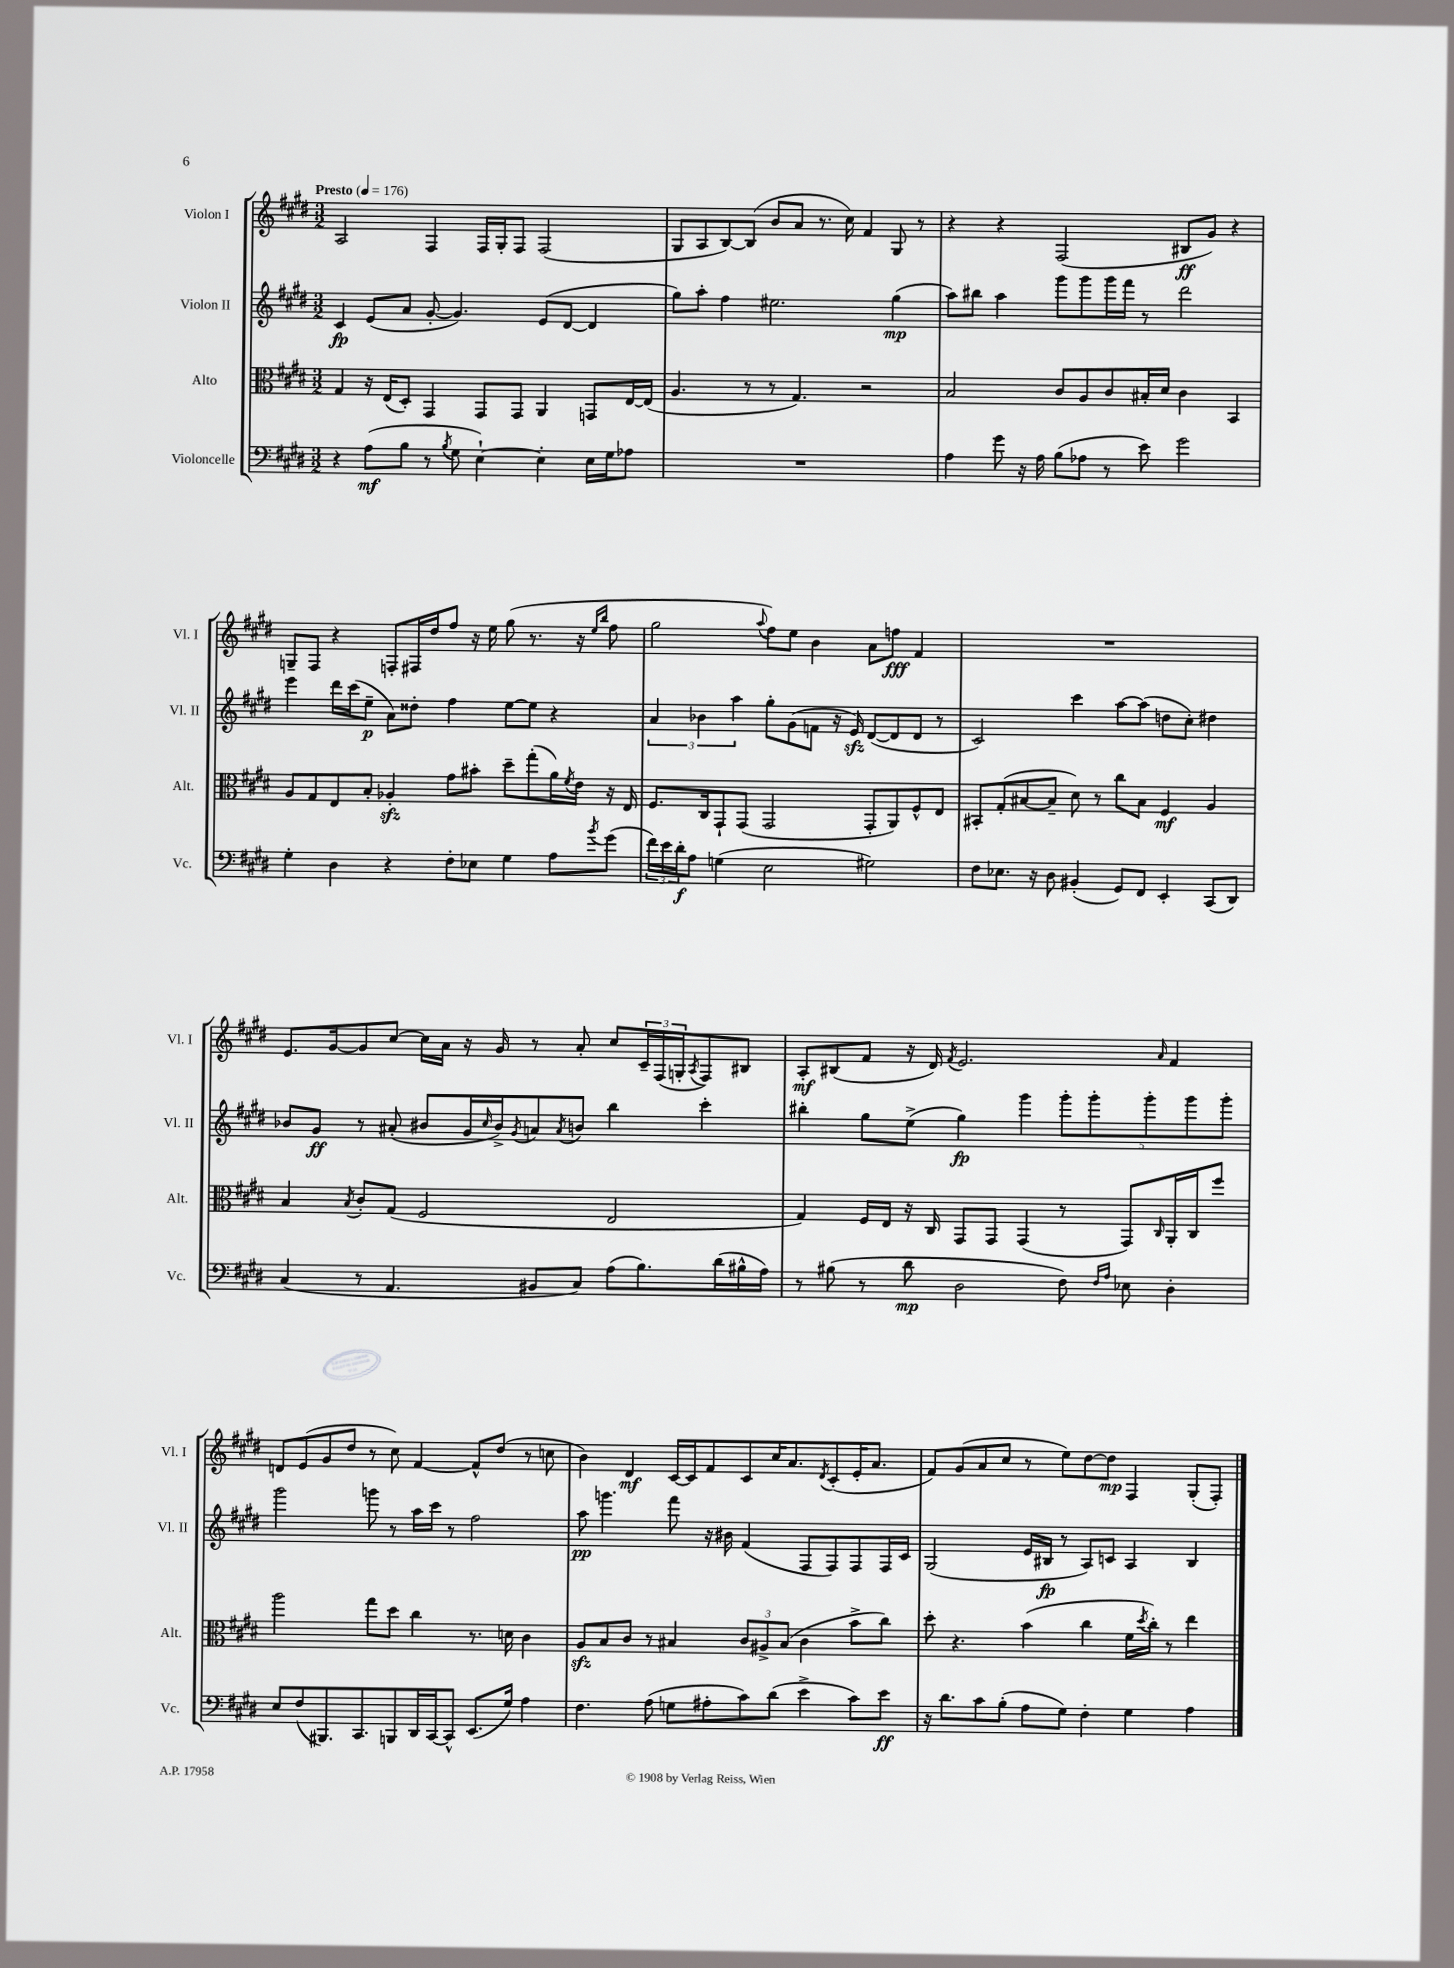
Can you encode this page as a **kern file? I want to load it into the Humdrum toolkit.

**kern	**dynam	**kern	**dynam	**kern	**dynam	**kern	**dynam
*part4	*part4	*part3	*part3	*part2	*part2	*part1	*part1
*staff4	*staff4	*staff3	*staff3	*staff2	*staff2	*staff1	*staff1
*I"Violoncelle	*	*I"Alto	*	*I"Violon II	*	*I"Violon I	*
*I'Vc.	*	*I'Alt.	*	*I'Vl. II	*	*I'Vl. I	*
*clefF4	*	*clefC3	*	*clefG2	*	*clefG2	*
*k[f#c#g#d#]	*	*k[f#c#g#d#]	*	*k[f#c#g#d#]	*	*k[f#c#g#d#]	*
*M3/2	*	*M3/2	*	*M3/2	*	*M3/2	*
*MM176	*	*MM176	*	*MM176	*	*MM176	*
=1	=1	=1	=1	=1	=1	=1	=1
!	!	!	!	!	!	!LO:TX:a:B:t=Presto	!
4r	.	4G#/	.	4c#/	fp	2A/	.
(8A\L	mf	16r	.	(8e/L	.	.	.
.	.	(16E/KL	.	.	.	.	.
8B\J	.	8D#'/J)	.	8a/J	.	.	.
8r	.	4GG#/	.	[8g#'/	.	4F#/	.
8qB/	.	.	.	.	.	.	.
8G#\	.	.	.	4.g#/])	.	.	.
[4E`\)	.	8GG#/L	.	.	.	16F#/LL	.
.	.	.	.	.	.	16G#'/J	.
.	.	8GG#/J	.	.	.	8F#/J	.
4E'\]	.	4AA/	.	(8e/L	.	(2F#/	.
.	.	.	.	[8d#/J	.	.	.
16E\LL	.	8GGn/L	.	4d#/]	.	.	.
16G#\J	.	.	.	.	.	.	.
8A-X\J	.	[16E/L	.	.	.	.	.
.	.	(16E/JJ]	.	.	.	.	.
=2	=2	=2	=2	=2	=2	=2	=2
1.r	.	4.A/	.	8gg#\L)	.	8G#/L	.
.	.	.	.	8aa'\J	.	8A/	.
.	.	.	.	4ff#\	.	[8B/)	.
.	.	8r	.	.	.	(8B/J]	.
.	.	8r	.	2.ee#X\	.	8b/L	.
.	.	4.G#/)	.	.	.	8a/J	.
.	.	.	.	.	.	8.r	.
.	.	.	.	.	.	16cc#\)	.
.	.	2r	.	.	.	4f#/	.
.	.	.	.	(4gg#\	mp	8G#/	.
.	.	.	.	.	.	8r	.
=3	=3	=3	=3	=3	=3	=3	=3
4A\	.	2B/	.	8aa\L)	.	4r	.
.	.	.	.	8bb#X\J	.	.	.
8g#\	.	.	.	4aa\	.	4r	.
16r	.	.	.	.	.	.	.
16A\	.	.	.	.	.	.	.
(8B\L	.	8c#/L	.	8ggg#\L	.	(2F#/	.
8A-X\J	.	8A/	.	8ggg#\	.	.	.
8r	.	8c#/	.	16ggg#\L	.	.	.
.	.	.	.	16fff#\JJ	.	.	.
8e\)	.	16B#X'/L	.	8r	.	.	.
.	.	16d#/JJ	.	.	.	.	.
2g#\	.	4c#\	.	2ddd#\	.	8B#X/L	ff
.	.	.	.	.	.	8g#/J)	.
.	.	4BB/	.	.	.	4r	.
!!LO:LB:g=z
=4	=4	=4	=4	=4	=4	=4	=4
4G#'\	.	8A/L	.	4eee\	.	8Gn~/L	.
.	.	8G#/	.	.	.	8F#/J	.
4D#\	.	8E/	.	16ddd#\LL	.	4r	.
.	.	.	.	(16ccc#\J	.	.	.
.	.	8B'/J	.	8ee~\J	p	.	.
4r	.	4A-Xzz'/	.	8a\L)	.	8Fn'/L	.
.	.	.	.	8dd##X'\J	.	16F#X/L	.
.	.	.	.	.	.	16dd#/J	.
8F#'\L	.	8g#\L	.	4ff#\	.	8ff#/J	.
8E-X\J	.	8b#X'\J	.	.	.	16r	.
.	.	.	.	.	.	16ee\	.
4G#\	.	8dd#~\L	.	[8ee\L	.	(8gg#\	.
.	.	(8gg#'\	.	8ee\J]	.	8.r	.
8A\L	.	16a\L)	.	4r	.	.	.
.	.	8qf#/	.	.	.	.	.
.	.	16e\JJ	.	.	.	16r	.
.	.	.	.	.	.	16qqee/LL	.
8qb/	.	.	.	.	.	16qqbb/JJ	.
(8g#\J	.	16r	.	.	.	8ff#\	.
.	.	16E/	.	.	.	.	.
=5	=5	=5	=5	=5	=5	=5	=5
24f#\LL)	.	8.F#/L	.	6a/	.	2gg#\	.
24e\	.	.	.	.	.	.	.
24d#'\J	f	.	.	.	.	.	.
8A\J	.	.	.	.	.	.	.
.	.	.	.	6b-X\	.	.	.
.	.	16C#/k	.	.	.	.	.
(4Gn\	.	8GG#`/	.	.	.	.	.
.	.	.	.	6aa\	.	.	.
.	.	(8GG#/J	.	.	.	.	.
.	.	.	.	.	.	8qqaa/	.
2E\	.	2GG#/	.	8gg#'\L	.	8ff#\L)	.
.	.	.	.	(8g#\	.	8ee\J	.
.	.	.	.	8fn\J	.	4b\	.
.	.	.	.	16r	.	.	.
.	.	.	.	16ezz/)	.	.	.
2G#X\)	.	8GG#'/L	.	([8d#/L	.	8a\L	.
.	.	8AA/)	.	8d#/]	.	8ffn\J	fff
.	.	8F#^^/	.	8d#/J	.	4f#/	.
.	.	8E/J	.	8r	.	.	.
=6	=6	=6	=6	=6	=6	=6	=6
8F#\L	.	8BB#X'/L	.	2c#/)	.	1.r	.
8.E-X\J	.	(8G#'/	.	.	.	.	.
.	.	[8B#X/	.	.	.	.	.
16r	.	.	.	.	.	.	.
8D#\	.	8B#~/J]	.	.	.	.	.
(4BB#X'/	.	8d#\)	.	4ccc#\	.	.	.
.	.	8r	.	.	.	.	.
8GG#/L)	.	8cc#\L	.	[8aa\L	.	.	.
8FF#/J	.	8B#\J	.	(8aa\J]	.	.	.
4EE'/	.	4F#/	mf	8ddn\L	.	.	.
.	.	.	.	8cc#'\J)	.	.	.
(8CC#/L	.	4A/	.	4dd#X\	.	.	.
8DD#/J)	.	.	.	.	.	.	.
!!LO:LB:g=z
=7	=7	=7	=7	=7	=7	=7	=7
(4C#/	.	4B/	.	8b-X/L	.	8.e/L	.
.	.	.	.	8g#/J	ff	.	.
.	.	.	.	.	.	[16g#/k	.
.	.	8qB/	.	.	.	.	.
8r	.	8c#'/L	.	8r	.	8g#/]	.
4.AA/	.	(8G#/J	.	(8a#X'/	.	[8cc#/J	.
.	.	2F#/	.	8b#X/L	.	16cc#\LL]	.
.	.	.	.	.	.	16a\JJ	.
.	.	.	.	16g#/L	.	16r	.
.	.	.	.	16qqcc#/	.	.	.
.	.	.	.	16b#^/J)	.	16g#/	.
.	.	.	.	8qg#/	.	.	.
8BB#X/L	.	.	.	8an/	.	8r	.
.	.	.	.	8qa/	.	.	.
8C#/J)	.	.	.	8bn/J	.	8a'/	.
(8A\L	.	2E/	.	4bb\	.	8cc#/L	.
8.B\)	.	.	.	.	.	24c#~/L	.
.	.	.	.	.	.	(24F#/	.
.	.	.	.	.	.	24Gn'/J	.
.	.	.	.	.	.	8qA/	.
.	.	.	.	4ccc#'\	.	8F#/)	.
(16d#\L	.	.	.	.	.	.	.
16B#X^^\	.	.	.	.	.	8B#X/J	.
16A\JJ)	.	.	.	.	.	.	.
=8	=8	=8	=8	=8	=8	=8	=8
8r	.	4G#/)	.	4bb#X'\	.	8A'/L	mf
(8B#X\	.	.	.	.	.	(8B#X/	.
8r	.	16F#/LL	.	8gg#\L	.	8f#/J	.
.	.	16E/JJ	.	.	.	.	.
8d#\	mp	16r	.	(8ee^\J	.	16r	.
.	.	16C#/	.	.	.	16d#/)	.
.	.	.	.	.	.	8qf#/	.
2D#\	.	8GG#/L	.	4gg#\)	fp	2.e/	.
.	.	8GG#/J	.	.	.	.	.
.	.	(4GG#/	.	4ggg#\	.	.	.
8F#\)	.	8r	.	10ggg#'\L	.	.	.
.	.	.	.	10ggg#'\	.	.	.
16qqF#/LL	.	.	.	.	.	.	.
16qqA/JJ	.	.	.	.	.	.	.
8E-X\	.	8GG#/L)	.	.	.	.	.
.	.	.	.	10ggg#'\	.	.	.
.	.	16qqC#/	.	.	.	16qqa/	.
4D#'\	.	16AA'/L	.	.	.	4f#/	.
.	.	.	.	10ggg#\	.	.	.
.	.	16C#/J	.	.	.	.	.
.	.	8ff#/J	.	.	.	.	.
.	.	.	.	10ggg#'\J	.	.	.
!!LO:LB:g=z
=9	=9	=9	=9	=9	=9	=9	=9
8E/L	.	2aa\	.	2ggg#\	.	8dn/L	.
(8F#/	.	.	.	.	.	(8e/	.
8.BBB#X/)	.	.	.	.	.	8g#/	.
.	.	.	.	.	.	8dd#/J	.
8.CC#/	.	.	.	.	.	.	.
.	.	8gg#\L	.	8gggn\	.	8r	.
8BBBn/	.	8dd#\J	.	8r	.	8cc#\)	.
16DD#/L	.	4cc#\	.	16aa\LL	.	[4f#/	.
[16CC#/J	.	.	.	16ccc#\JJ	.	.	.
8CC#^^/J]	.	.	.	8r	.	.	.
(8.EE/L	.	8.r	.	2ff#\	.	8f#^^/L]	.
.	.	.	.	.	.	(8dd#/J	.
16G#/Jk)	.	16dn\	.	.	.	.	.
4A\	.	4c#\	.	.	.	8r	.
.	.	.	.	.	.	8ccn\	.
=10	=10	=10	=10	=10	=10	=10	=10
4.F#\	.	8Azz/L	.	8aa\	pp	4b\)	.
.	.	8B/	.	4.gggn\	.	.	.
.	.	8c#/J	.	.	.	4d#/	mf
(8A\	.	8r	.	.	.	.	.
8Gn\L	.	4B#X/	.	8fff#\	.	[16c#/LL	.
.	.	.	.	.	.	16c#/J]	.
8A#X'\	.	.	.	16r	.	8f#/	.
.	.	.	.	16b#X\	.	.	.
8c#\)	.	12c#/L	.	(4f#/	.	8c#/	.
.	.	12A#X^/	.	.	.	.	.
(8d#\J	.	.	.	.	.	16cc#/K	.
.	.	(12B#/J	.	.	.	.	.
.	.	.	.	.	.	8.a/	.
4e^\	.	4c#\	.	8F#/L	.	.	.
.	.	.	.	.	.	8qd#/	.
.	.	.	.	8F#/)	.	(8c#'/	.
8c#\L)	.	8b^\L	.	8F#/	.	16e'/K	.
.	.	.	.	.	.	8.a/J	.
8e\J	ff	8cc#\J)	.	16F#/L	.	.	.
.	.	.	.	16c#/JJ	.	.	.
=11	=11	=11	=11	=11	=11	=11	=11
16r	.	8dd#'\	.	(2G#/	.	8f#/L)	.
8.d#\L	.	.	.	.	.	.	.
.	.	4.r	.	.	.	(8g#/	.
8c#\	.	.	.	.	.	8a/	.
(8B'\J	.	.	.	.	.	8cc#/J	.
8A\L	.	(4b\	.	16e/LL	.	8r	.
.	.	.	.	16B#X/JJ	fp	.	.
8G#\J)	.	.	.	8r	.	8ee\L)	.
4F#'\	.	4cc#\	.	8A/L)	.	[8dd#\	.
.	.	.	.	8cn/J	.	8dd#\J]	mp
4G#\	.	16f#\LL	.	4A/	.	4F#/	.
.	.	8qdd#/	.	.	.	.	.
.	.	16cc#'\JJ)	.	.	.	.	.
.	.	8r	.	.	.	.	.
4A\	.	4ee\	.	4B#/	.	(8G#'/L	.
.	.	.	.	.	.	8F#'/J)	.
==	==	==	==	==	==	==	==
*-	*-	*-	*-	*-	*-	*-	*-
